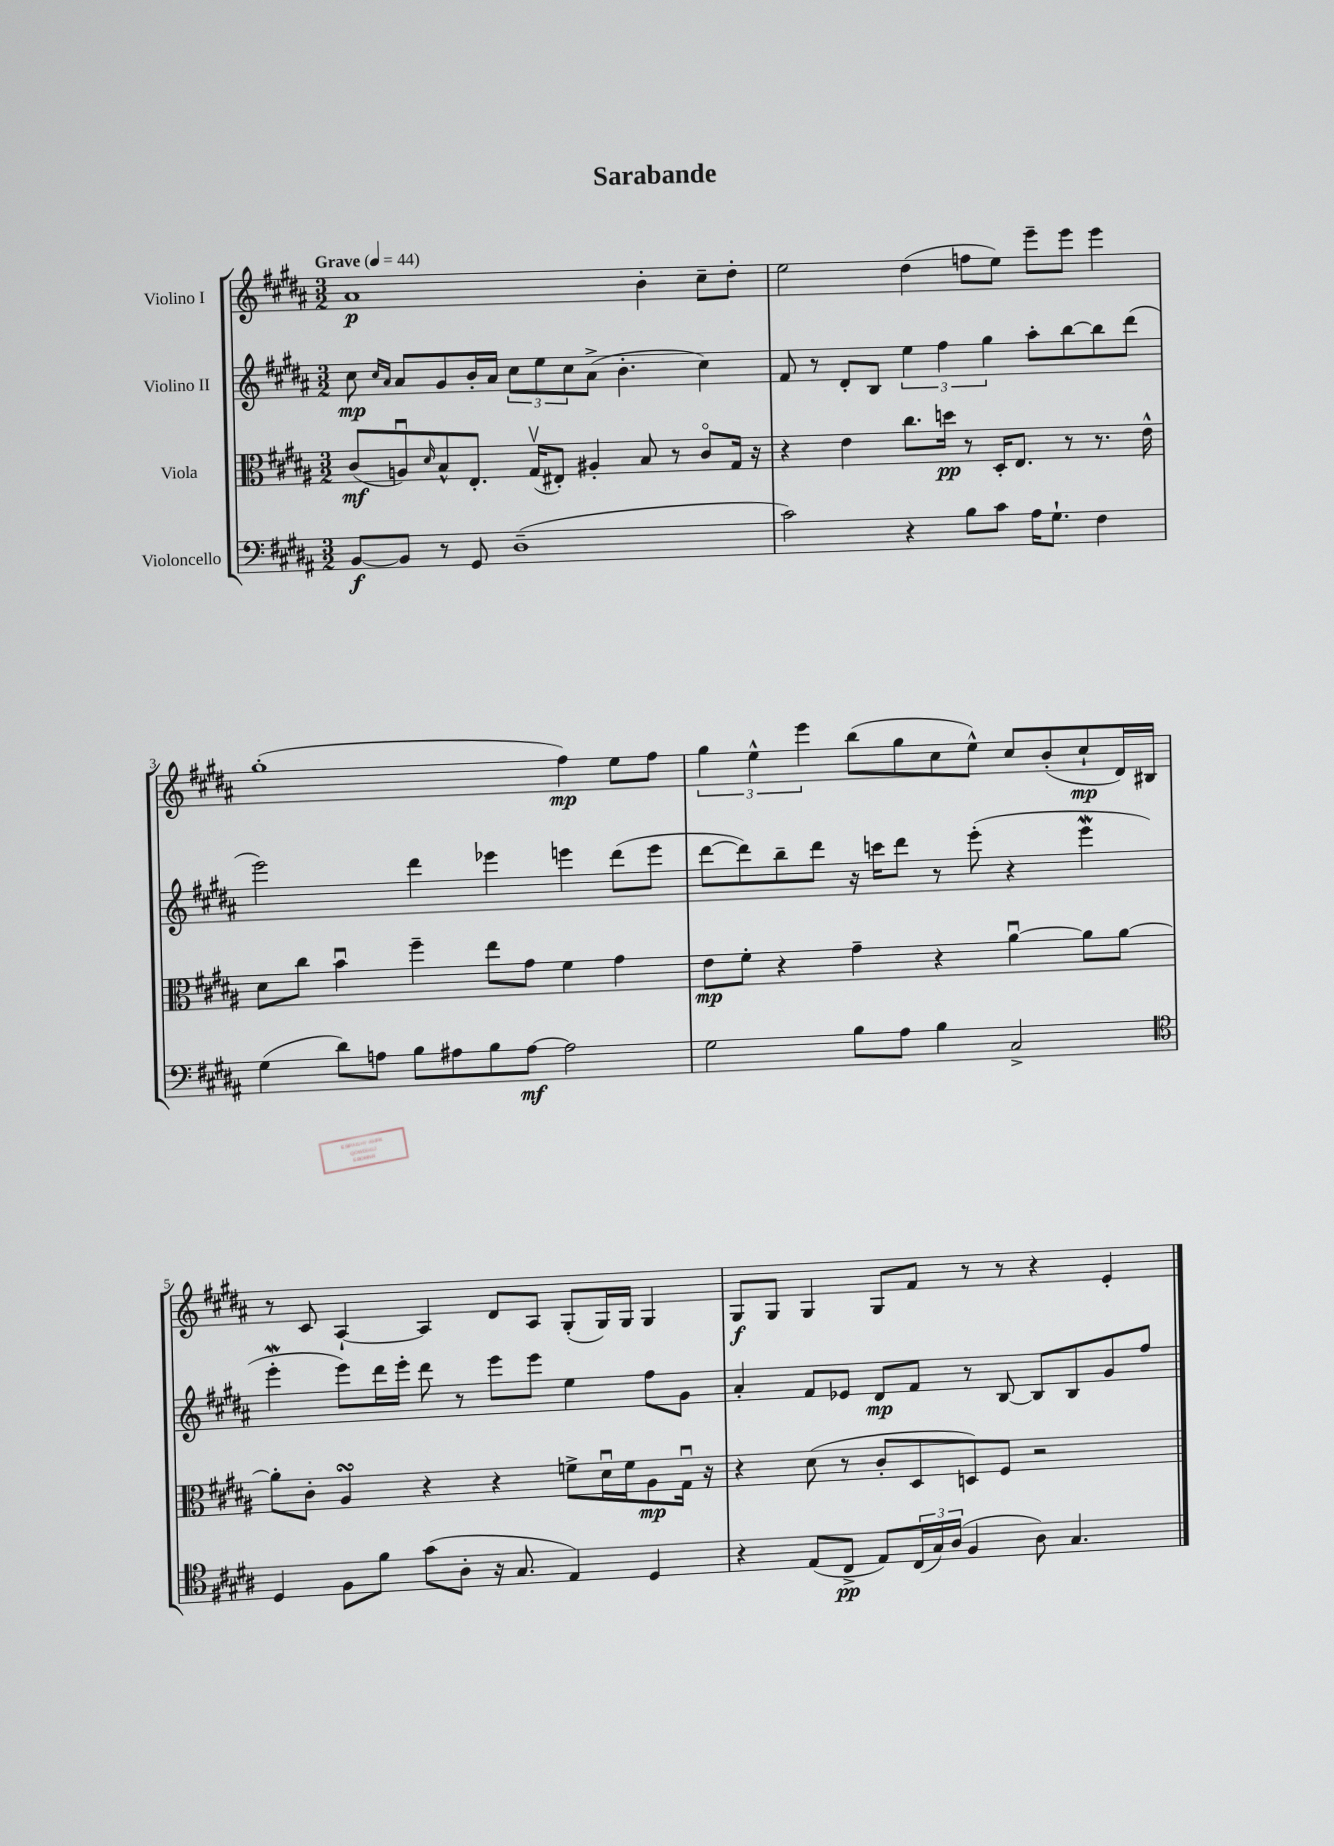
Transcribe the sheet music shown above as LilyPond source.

\header { title = "Sarabande" }
<<
\new StaffGroup <<
\new Staff = "s0" \with { instrumentName = "Violino I" } {
    \clef treble \key b \major \numericTimeSignature \time 3/2 \tempo "Grave" 4 = 44
    ais'1\p b'4-. cis''8-- dis''8-. |
    e''2 dis''4( f''8 e''8) e'''8-- e'''8 e'''4 |
    gis''1-.( fis''4\mp) e''8 fis''8 |
    \tuplet 3/2 { gis''4 e''4-^ e'''4 } b''8( gis''8 cis''8 e''8-^) cis''8 b'8-.( cis''8-!\mp dis'16) bis16 |
    r8 cis'8 ais4~-! ais4 dis'8 ais8 gis8-.( gis16) gis16 gis4 |
    gis8\f gis8 gis4 gis8 fis'8 r8 r8 r4 e'4-. \bar "|." |
}
\new Staff = "s1" \with { instrumentName = "Violino II" } {
    \clef treble \key b \major \numericTimeSignature \time 3/2
    cis''8\mp \grace { cis''16 ais'16 } ais'8 gis'8 b'16-. ais'16 \tuplet 3/2 { cis''8 e''8 cis''8 } ais'8->( b'4.-. cis''4) |
    fis'8 r8 dis'8-. b8 \tuplet 3/2 { e''4 fis''4 gis''4 } ais''8-. b''8~ b''8 dis'''8( |
    e'''2) dis'''4 ees'''4 e'''4 dis'''8( e'''8 |
    dis'''8~ dis'''8) b''8-- dis'''8 r16 c'''16 dis'''8 r8 e'''8-.( r4 e'''4\mordent |
    e'''4-.\mordent e'''8) dis'''16 e'''16-. dis'''8 r8 e'''8 e'''8 e''4 fis''8 gis'8 |
    ais'4-. fis'8 ees'8 dis'8\mp fis'8 r8 b8~ b8 b8 gis'8 fis''8 \bar "|." |
}
\new Staff = "s2" \with { instrumentName = "Viola" } {
    \clef alto \key b \major \numericTimeSignature \time 3/2
    cis'8\mf( a8\downbow) \grace { dis'16 } b8-^ e8.-. gis16\upbow( eis8-.) ais4-. b8 r8 cis'8\flageolet gis16 r16 |
    r4 e'4 cis''8. d''16\pp r8 dis16-. e8. r8 r8. e'16-^ |
    dis'8 cis''8 b'4\downbow fis''4-- e''8 gis'8 fis'4 gis'4 |
    e'8\mp fis'8-. r4 gis'4-- r4 ais'4~\downbow ais'8 ais'8~ |
    ais'8-. cis'8-. ais4\turn r4 r4 f'8-> dis'16\downbow f'16 ais8\mp gis16\downbow r16 |
    r4 dis'8( r8 cis'8-. dis8 d8) fis8 r2 \bar "|." |
}
\new Staff = "s3" \with { instrumentName = "Violoncello" } {
    \clef bass \key b \major \numericTimeSignature \time 3/2
    b,8~\f b,8 r8 gis,8 dis1--( |
    cis'2) r4 b8 cis'8 ais16 gis8.-! fis4 |
    gis4( dis'8) a8 b8 ais8 b8 ais8~\mf ais2 |
    gis2 b8 ais8 b4 cis2-> |
    \clef tenor dis4 fis8 fis'8 gis'8( ais8-. r16 gis8. e4) dis4 |
    r4 e8( cis8->\pp e8) \tuplet 3/2 { cis16( gis16) ais16( } fis4 ais8) gis4. \bar "|." |
}
>>
>>
